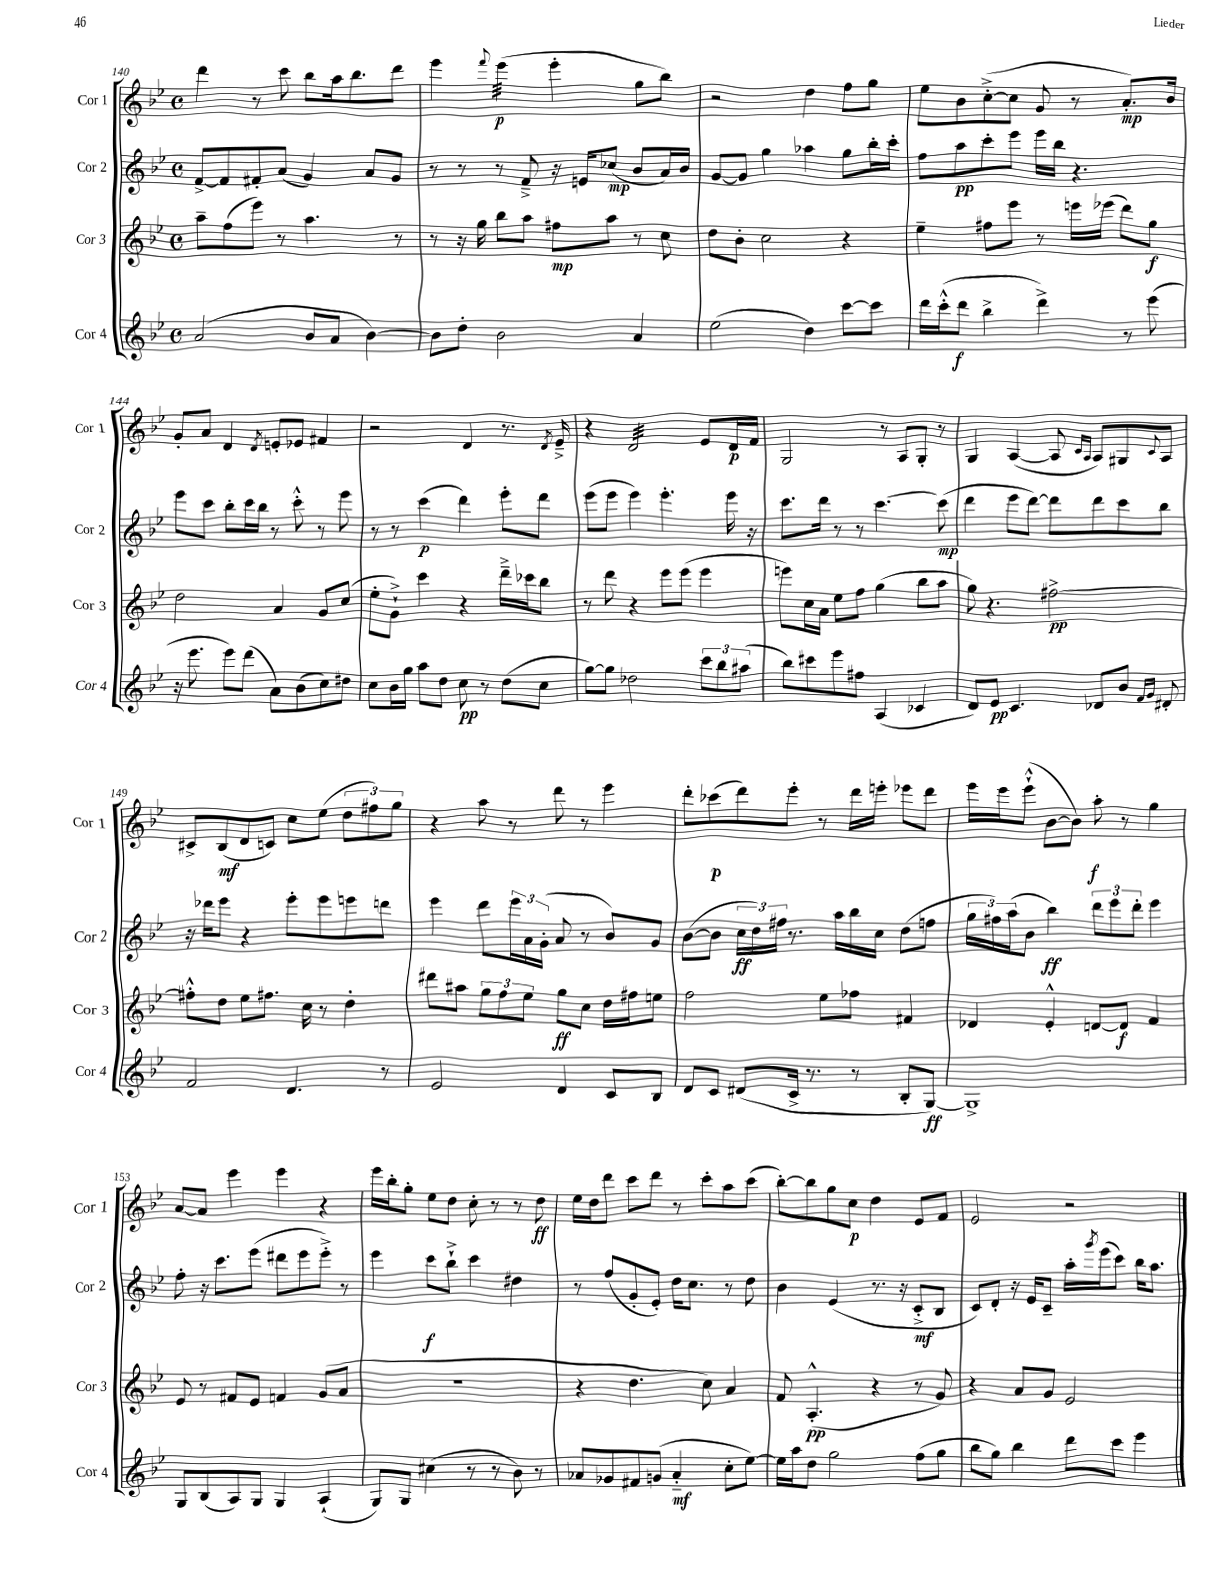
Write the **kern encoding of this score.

**kern	**kern	**kern	**kern
*staff4	*staff3	*staff2	*staff1
*clefG2	*clefG2	*clefG2	*clefG2
*k[b-e-]	*k[b-e-]	*k[b-e-]	*k[b-e-]
*M4/4	*M4/4	*M4/4	*M4/4
*met(c)	*met(c)	*met(c)	*met(c)
(2a	8aa~	[8f^	4ddd
.	(8ff	8f]	.
.	8eee-)	8f#'	8r
.	8r	(8a	8ccc
8b-	4.aa	4g)	8bb-
8a	.	.	16aa
.	.	.	8.bb-
[4b-)	.	8a	.
.	8r	8g	8ddd
=	=	=	=
8b-]	8r	8r	4eee-
8dd'	16r	8r	.
.	16gg	.	.
.	.	.	8qqfff
2b-	8bb-	8r	(4eee-
.	8aa	8f~^	.
.	8ff#	16r	4eee-'
.	.	16e	.
.	8aa	(8cc-	.
4a	8r	8b-	8gg
.	8cc	16a)	8bb-)
.	.	16b-	.
=	=	=	=
(2ee-	8dd	[8g	2r
.	8b-'	8g]	.
.	2cc	4gg	.
4dd)	.	4aa-	4dd
[8ccc	4r	8gg	8ff
8ccc]	.	16bb-'	8gg
.	.	16ccc'	.
=	=	=	=
16ddd	4ee-~	8ff	8ee-
(16ccc'^^	.	.	.
8ddd	.	8aa	8b-
4bb-^	8ff#	8ccc'	([8cc'^
.	8eee-	8eee-	8cc]
4ddd^)	8r	16eee-	8g
.	.	16bb-	.
.	16eee	4.r	8r
.	(16eee-	.	.
8r	8ddd)	.	8.a')
(8eee-	8gg	.	.
.	.	.	16b-
=	=	=	=
16r	2dd	8eee-	8g'
8.eee-	.	.	.
.	.	8ccc	8a
8eee-)	.	8bb-'	4d
(8ddd	.	16ccc	.
.	.	16bb-	.
.	.	.	8qd
8a)	4a	8r	8e'
(8b-	.	8ccc'^^	8e-
8cc)	8g	8r	4f#
8dd#	(8cc	8eee-	.
=	=	=	=
8cc	8ee-'	8r	2r
16b-	8g`^)	8r	.
16gg	.	.	.
8aa	4ccc	(4ccc	.
8dd	.	.	.
8cc	4r	4ddd)	4d
8r	.	.	.
(8dd	16ddd~^	8eee-'	8.r
.	16ccc-	.	.
8cc	8bb-	8ddd	.
.	.	.	8qd
.	.	.	16e-~^
=	=	=	=
[8gg)	8r	(8eee-	4r
8gg]	8ddd	8eee-	.
2dd-	4r	4eee-)	2d
.	8eee-	4.eee-'	.
.	(8eee-	.	.
12ccc	4eee-	.	8e-
12bb-	.	.	.
.	.	16eee-	16d
(12aa#	.	.	.
.	.	16r	16f
=	=	=	=
8bb-)	8eee)	8.ccc	2G
8ccc#	16cc	.	.
.	16a	16ddd	.
8eee-	8ee-	8r	.
8ff#	8ff	8r	.
(4A	(4gg	[4.ccc	8r
.	.	.	8A
4c-	8bb-	.	8G'
.	8aa	(8ccc]	8r
=	=	=	=
8d)	8gg)	4ddd	4G
8e-	4.r	.	.
4.c	.	8eee-	([4A
.	.	[8ddd)	.
.	[2ff#^	8ddd]	8A]
.	.	.	16qqc
.	.	.	16qqA
8d-	.	8ddd	8A)
8b-	.	8ccc	8G#
16qqf	.	.	.
16qqg	.	.	8qqc
8d#'	.	8bb-	8A
=	=	=	=
2f	8ff#'^^]	16r	8c#^
.	.	16ddd-	.
.	8dd	8eee-	(8B-
.	8ee-	4r	8d
.	8.ff#	.	8c)
4.d	.	8eee-'	8cc
.	16cc	.	.
.	8r	8eee-	(8ee-
.	4dd'	8eee	12dd
.	.	.	12ff#)
8r	.	8ddd	.
.	.	.	12gg
=	=	=	=
2e-	8ddd#	4eee-	4r
.	8aa#	.	.
.	12gg	8ddd	8aa
.	12ff	.	.
.	.	24eee-	8r
.	12ee-	24a	.
.	.	(24g'	.
4d	8gg	8a	8ddd
.	8cc	8r	8r
8c	16dd	8b-)	4eee-
.	16ff#	.	.
8B-	8ee	8g	.
=	=	=	=
8d	2ff	([8b-	8ddd'
8c	.	8b-]	(8ccc-
(8d#	.	24cc	8ddd)
.	.	24dd)	.
.	.	24ff#	.
16c^	.	8.r	8eee-'
8.r	.	.	.
.	8ee-	.	8r
.	.	16aa	.
8r	8ff-	16bb-	16ddd
.	.	16cc	16eee'
8B-'	4f#	(8dd	8eee-
[8G)	.	8ff	8ddd
=	=	=	=
1G^]	4d-	24gg	16eee-
.	.	24ff#)	.
.	.	.	16eee-
.	.	(24aa	.
.	.	8b-	(8eee-`^^
.	4e-'^^	4bb-)	[8b-
.	.	.	8b-])
.	[8d	12ddd	8aa'
.	.	12eee-	.
.	8d]	.	8r
.	.	12ddd'	.
.	4f	4eee-	4gg
=	=	=	=
8G	8e-	8ff'	[8a
(8B-	8r	16r	8a]
.	.	8.ccc	.
8A)	8f#	.	4eee-
8G	8e-	(8eee-	.
4G	4f	8ddd#	4eee-
.	.	8eee-	.
(4A`	(8g	8eee-'^)	4r
.	8a	8r	.
=	=	=	=
8G)	1r	4eee-	16eee-
.	.	.	16bb-'
8G	.	.	8gg'
(4cc#	.	8ccc	8ee-
.	.	8bb-`^	8dd
8r	.	4ccc	8cc'
8r	.	.	8r
8b-)	.	4dd#	8r
8r	.	.	8dd
=	=	=	=
8a-	4r	8r	16ee-
.	.	.	16dd
8g-	.	(8ff	8ddd
8f#	4.dd	8g'	8ccc
(8g	.	8e-')	8ddd
4a-'~	.	16dd	8r
.	.	8.cc	.
.	8cc)	.	8ccc'
8cc'	4a	8r	8aa
[8ee-)	.	8dd	(8ccc
=	=	=	=
16ee-]	8f	4b-	[8bb-')
16aa	.	.	.
8dd	(4.A'^^	.	8bb-]
2gg	.	(4e-	8gg
.	.	.	8cc
.	4r	8.r	4dd
.	.	16r	.
(8ff	8r	8c'^	8e-
8gg	8g)	8B-	8f
=	=	=	=
8bb-	4r	8c)	2e-
8gg)	.	8d'	.
4bb-	8a	16r	.
.	.	16e-	.
.	8g	8c~	.
8ddd	2e-	16aa'	2r
.	.	8qggg	.
.	.	(16eee-	.
8ccc	.	8ccc)	.
4eee-	.	16bb-	.
.	.	8.aa	.
==	==	==	==
*-	*-	*-	*-
